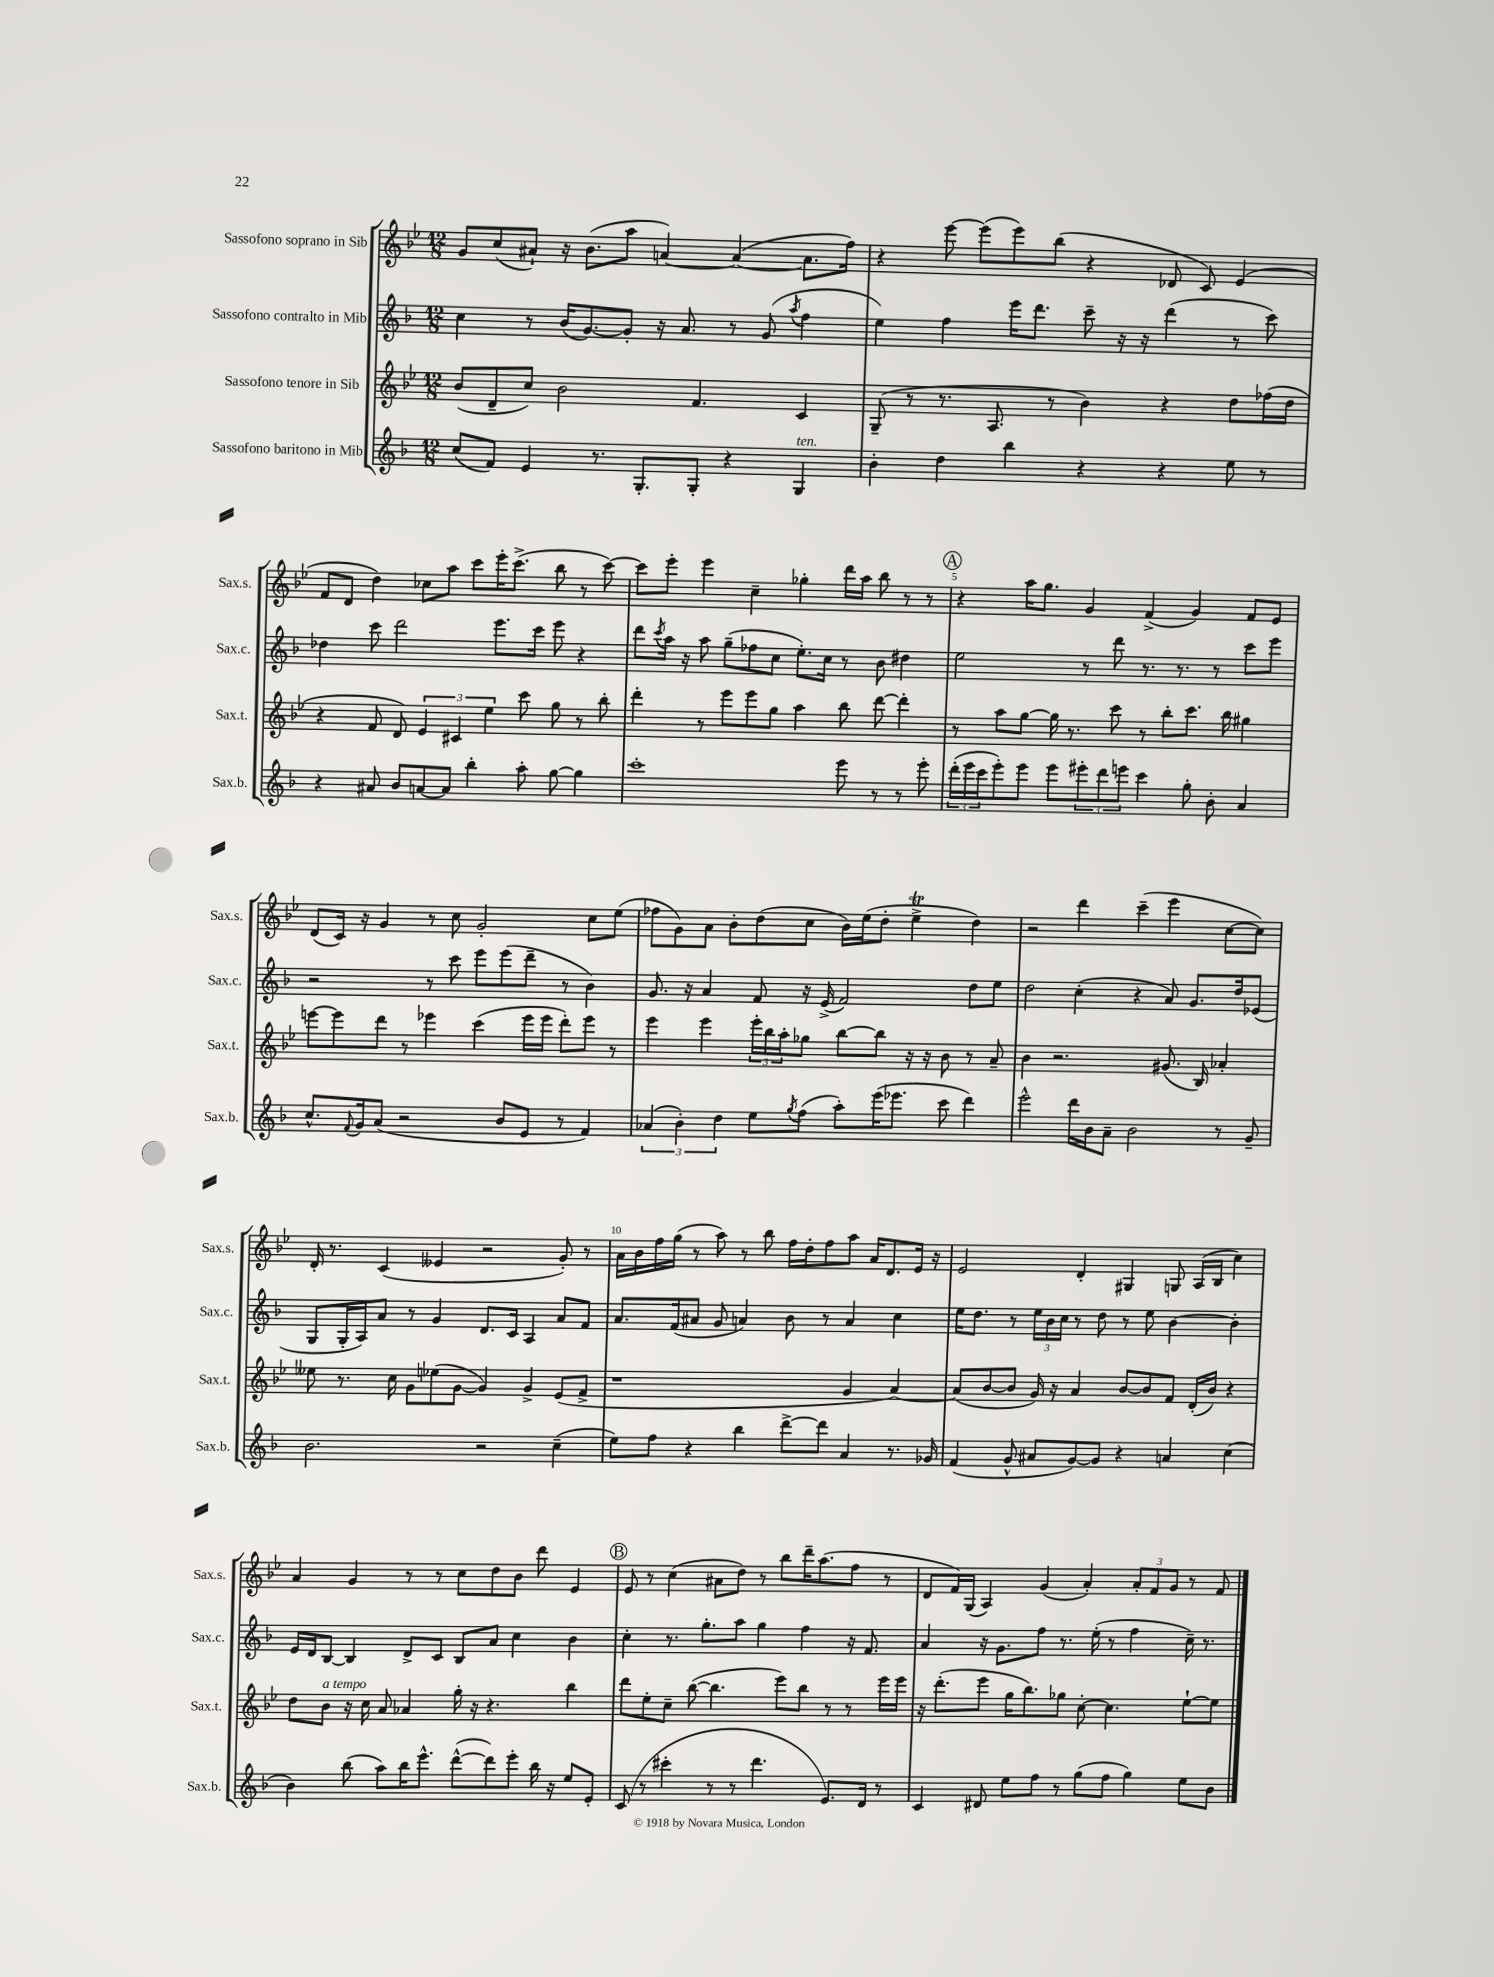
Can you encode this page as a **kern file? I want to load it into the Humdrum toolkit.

**kern	**kern	**kern	**kern
*staff4	*staff3	*staff2	*staff1
*clefG2	*clefG2	*clefG2	*clefG2
*k[b-]	*k[b-e-]	*k[b-]	*k[b-e-]
*M12/8	*M12/8	*M12/8	*M12/8
(8cc	(8b-	4cc	8g
8f)	8d~	.	(8cc
4e	8cc)	8r	8a#`)
.	2b-	(16b-	16r
.	.	[8.g)	(8.b-
8.r	.	.	.
.	.	8g']	8aa
8.G'	.	.	.
.	.	16r	[4a)
.	.	8.a	.
8G'	4.f	.	.
4r	.	8r	(4a_
.	.	(8g	.
.	.	8qaa	.
4G	4c	4ff	8.a]
.	.	.	16ff)
=	=	=	=
4b-'	(8G~	4ee)	4r
.	8r	.	.
4dd	8.r	4ff	[8eee-
.	.	.	(8eee-]
.	8.A	.	.
4bb-	.	16eee	8eee-)
.	.	8.ddd	.
.	8r	.	(8bb-
4r	4b-)	8ccc~	4r
.	.	16r	.
.	.	16r	.
4r	4r	(4ddd	8d-
.	.	.	8c)
8ee	8dd	8r	(4e-
8r	(16ff-	8ccc)	.
.	16dd	.	.
=	=	=	=
4r	4r	4dd-	8f
.	.	.	8d
8a#	8f	8ccc	4dd)
8b-	8d)	2ddd	.
[8a	6e-	.	8cc-
8a]	.	.	8aa
.	6c#	.	.
4bb-'	.	.	8ccc
.	6ee-	.	.
.	.	8.eee	16eee-'
.	.	.	(8.ccc^
8aa'	8ccc	.	.
.	.	16ccc	.
[8gg	8gg	8eee	8bb-
4gg]	8r	4r	8r
.	8bb-'	.	[8ccc)
=	=	=	=
1ccc'	4ddd'	8ddd	8ccc]
.	.	8qccc	.
.	.	16aa	8eee-'
.	.	16r	.
.	8r	8aa	4eee-
.	8eee-	(8gg~	.
.	8eee-	8ff-	4cc~
.	8gg	8cc	.
.	4aa	8.ee')	4gg-'
.	.	16cc	.
8eee	8bb-	8r	16ddd
.	.	.	16aa
8r	[8ddd	8b-	8bb-
8r	4ddd']	4dd#	8r
8eee'	.	.	8r
=	=	=	=
(24ddd'	8r	2ee	4r
24eee	.	.	.
24ccc	.	.	.
8eee')	8aa	.	.
8eee	[8gg	.	16aa
.	.	.	8.gg
8eee	16gg]	.	.
.	8.r	.	.
12eee#'	.	8r	4g
12ddd	.	.	.
.	8ccc	8ddd	.
12eee	.	.	.
4ccc	8r	8.r	(4f^
.	8bb-'	.	.
.	.	8.r	.
8gg'	8.ccc	.	4g)
8b-'	.	8r	.
.	16bb-	.	.
4a	4gg#	8ccc	8f
.	.	8eee	8e-
=	=	=	=
8.cc^^	[8eee	2r	(8d
.	8eee]	.	16c)
8qqf	.	.	.
16g	.	.	16r
(8a	8ddd	.	4g
2r	8r	.	.
.	4eee-	8r	8r
.	.	8ccc	8cc
.	(4ccc	8eee	2g'
8b-	.	(8eee	.
8e	16eee-	8ddd~	.
.	16eee-	.	.
8r	8ddd')	8r	.
4f)	8eee-	4b-)	8cc
.	8r	.	(8ee-
=	=	=	=
(6a-	4eee-	8.g	8ff-
.	.	.	8g)
6b-')	.	.	.
.	.	16r	.
.	4eee-	4a	8a
6dd	.	.	.
.	.	.	8b-'
8ee	24eee-'	8f	(8dd
.	24bb-	.	.
.	24aa'	.	.
8qgg	.	.	.
(8ff	8gg-	16r	8cc
.	.	(16e^	.
8aa')	[8bb-	2f)	16b-)
.	.	.	(16ee-
(16eee	8bb-]	.	8dd'
8.eee-	.	.	.
.	16r	.	4ee-^
.	16r	.	.
8ccc	8b-	.	.
4ddd)	8r	8dd	4dd)
.	8a~	8ee	.
=	=	=	=
2eee^^	4b-	2dd	2r
.	2.r	.	.
16ddd	.	(4cc'	4ddd
16b-	.	.	.
8a~	.	.	.
2b-	.	4r	(4ccc~
.	(8.g#	8a)	4eee-
.	.	8.g	.
.	16B-)	.	.
8r	4a-'	.	[8cc
.	.	16dd	.
8g~	.	(8e-	8cc])
=	=	=	=
2.b-	8ee--	8G	16d'
.	.	.	8.r
.	8.r	16G'	.
.	.	16A)	.
.	.	8a	(4c
.	16cc	.	.
.	8g	8r	.
.	(8ee-	4g	4e--
.	[8g	.	.
2r	4g])	8.d	2r
.	.	16c	.
.	4g^	4A	.
(4cc~	(8e-	8a	8g')
.	8f^	8f	8r
=	=	=	=
8ee)	1r	8.a	16a
.	.	.	16b-
8ff	.	.	16ff
.	.	(16f	(16gg
4r	.	8a#	8r
.	.	8g	8aa)
4bb-	.	4a)	8r
.	.	.	8bb-
[8ddd^	.	8b-	16ff
.	.	.	16dd'
8ddd]	.	8r	8ff
4a	4g	4a	8aa
.	.	.	16a
.	.	.	8.d
8.r	[4a)	4cc	.
.	.	.	16e-
16g-	.	.	16r
=	=	=	=
(4f	(8a]	16ee	2e-
.	.	8.dd	.
.	[8b-	.	.
8g^^	8b-]	8r	.
8a#	16g)	24ee	.
.	.	24b-	.
.	16r	.	.
.	.	24cc	.
[8g)	4a	8r	4d'
8g]	.	8dd	.
4r	[8b-	8r	4G#
.	8b-]	8ee	.
4a	8f	[4b-	8G
.	(16d'	.	(16A
.	16b-)	.	16B-
(4cc	4r	4b-']	4cc)
=	=	=	=
4b-)	8dd	16e	4a
.	.	16d	.
.	8b-	[8B-	.
(8bb-	16r	4B-]	4g
.	16cc	.	.
8aa)	8a	.	.
16bb-	4a-	8d^	8r
8.eee^^	.	.	.
.	.	8c	8r
([8ddd^^	16gg'	8B-	8cc
.	16r	.	.
8ddd])	4.r	8a	8dd
8eee'	.	4cc	8b-
16bb-	.	.	8ddd
16r	.	.	.
8ee	4bb-	4b-	4e-
8e'	.	.	.
=	=	=	=
(8c	8ddd	4cc'	8e-
8r	8ee-'	.	8r
4ccc#'	8cc~	8.r	(4cc
.	([8bb-	.	.
.	.	8.gg'	.
8r	4.bb-]	.	8a#
8r	.	8aa	8dd)
4.ddd	.	4gg	8r
.	8eee-)	.	8bb-
.	8bb-	4ff	16ddd~
.	.	.	(8.aa
8.e)	8r	.	.
.	8r	16r	8ff
16d	.	8.f	.
8r	16eee-	.	8r
.	16eee-	.	.
=	=	=	=
4c	16r	4a	8d
.	(8.ddd'	.	.
.	.	.	16f)
.	.	.	(16G
8d#	8eee-	16r	4A)
.	.	8.g	.
8ee	16gg	.	.
.	8.bb-)	.	.
8ff	.	8ff	(4g
8r	8gg-	8.r	.
(8gg	[8cc'	.	4a')
.	.	(16ee'	.
8ff	4.cc]	8r	.
4gg)	.	4ff	12a'
.	.	.	12f
.	.	.	12g
8ee	[8ee-`	16cc~)	8r
.	.	8.r	.
8b-	8ee-]	.	8f
==	==	==	==
*-	*-	*-	*-
